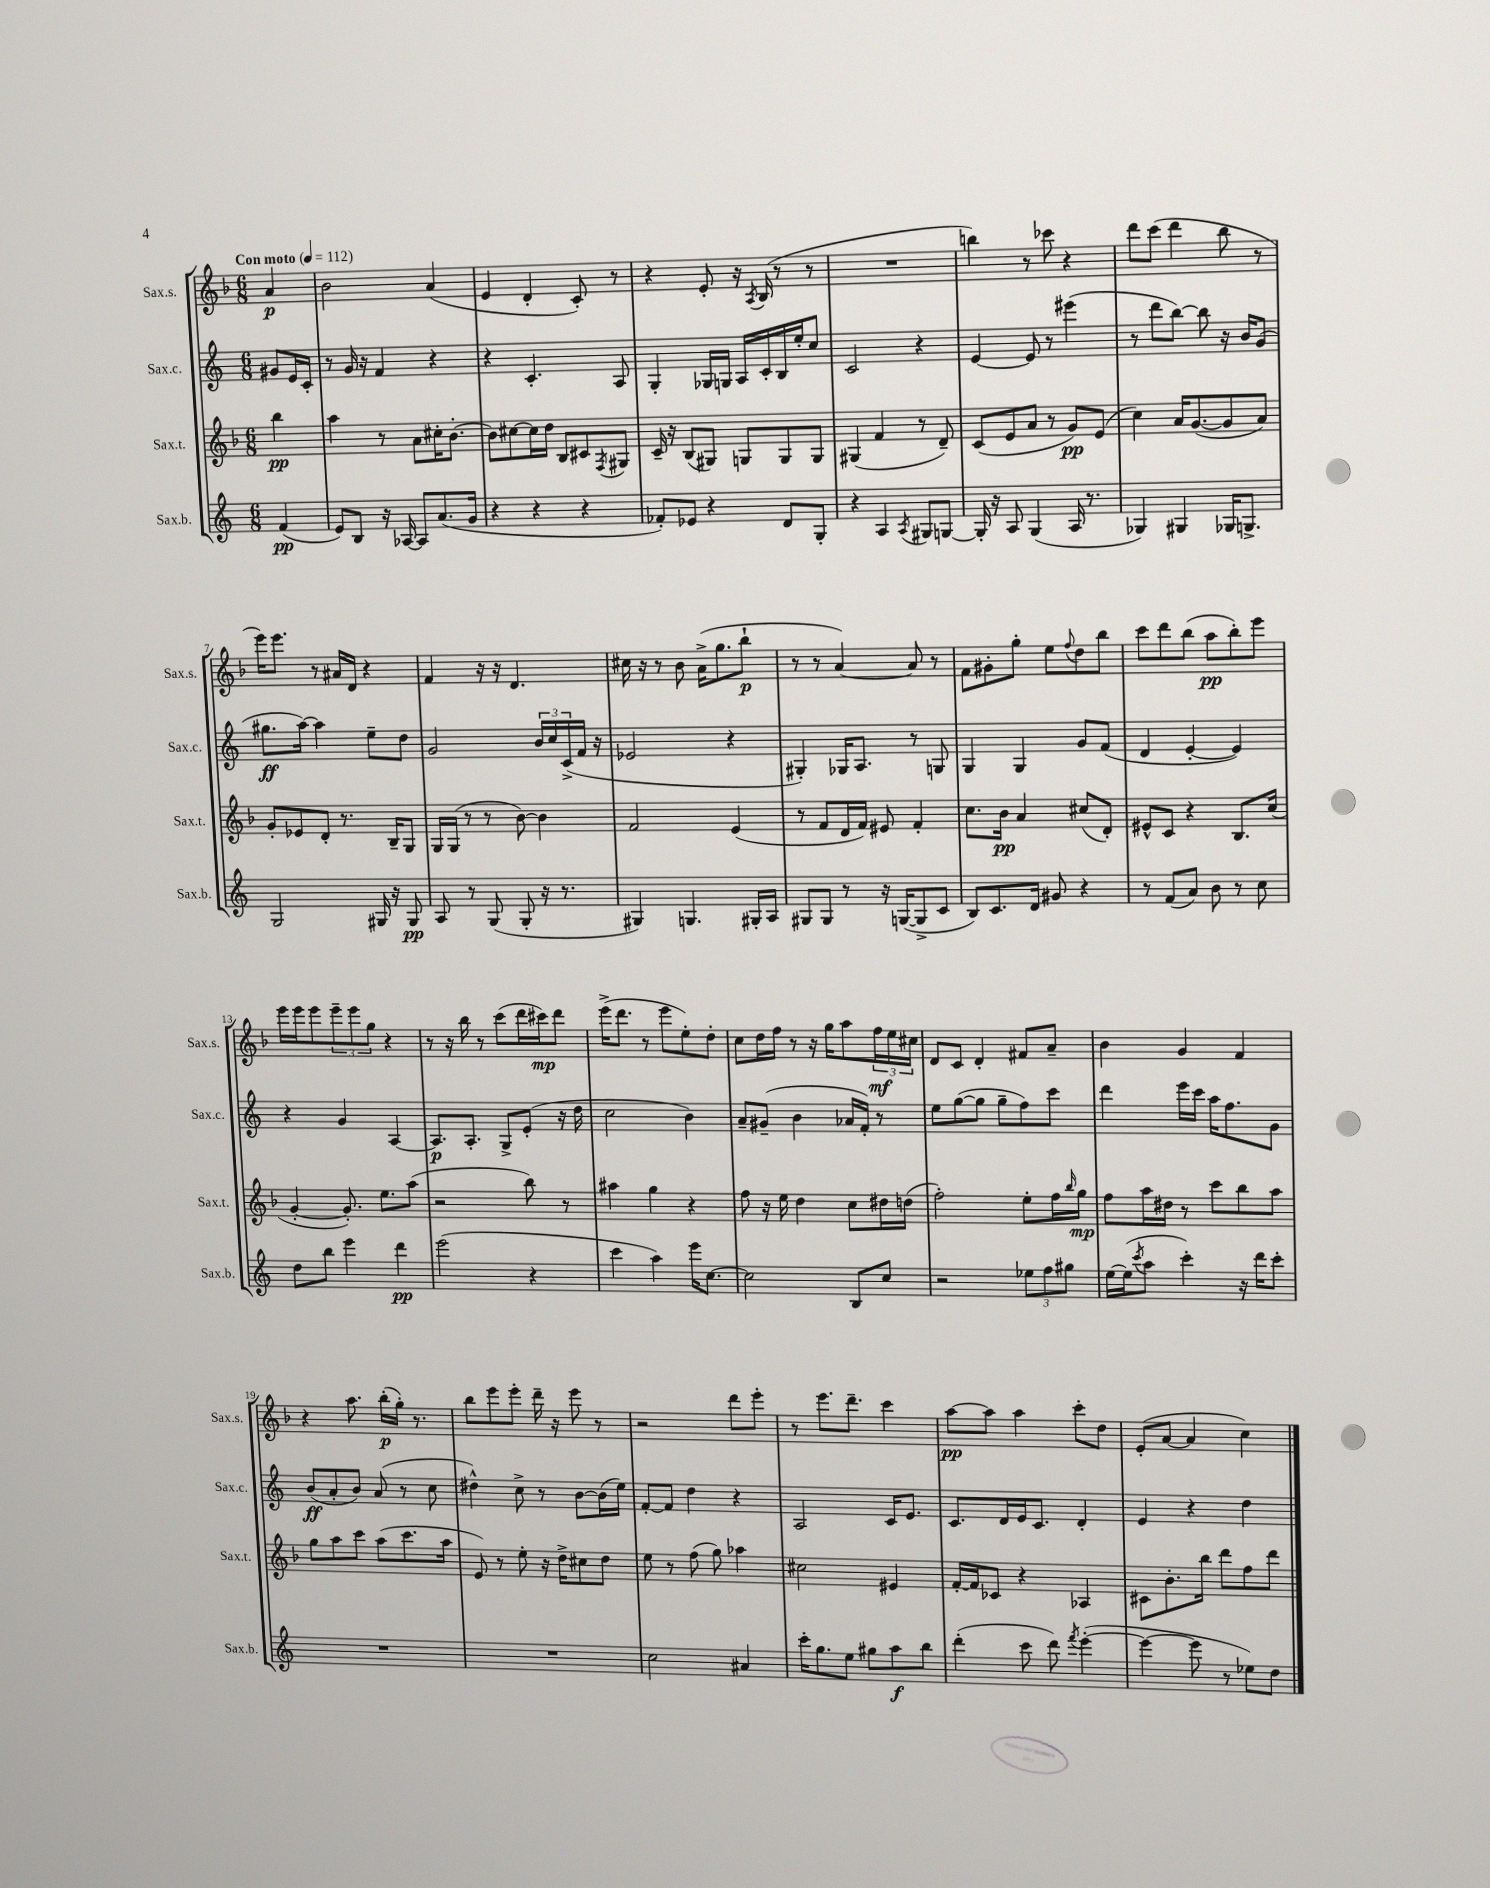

**kern	**kern	**kern	**kern
*staff4	*staff3	*staff2	*staff1
*clefG2	*clefG2	*clefG2	*clefG2
*k[]	*k[b-]	*k[]	*k[b-]
*M6/8	*M6/8	*M6/8	*M6/8
*MM112	*MM112	*MM112	*MM112
(4f	4bb-	8g#	4a
.	.	16e	.
.	.	16c'	.
=	=	=	=
8e)	4aa	8r	2b-
8B	.	16g	.
.	.	16r	.
16r	8r	4f	.
[16A-	.	.	.
8A-]	8a	.	.
(8.a	16cc#'	4r	(4a
.	[8.b-'	.	.
16g	.	.	.
=	=	=	=
4r	8b-]	4r	4e
.	[8cc#	.	.
4r	16cc#]	4.c'	4d'
.	16dd	.	.
.	8B-	.	.
4r	8c#	.	8c')
.	8qF	.	.
.	8G#	8A	8r
=	=	=	=
8f-')	16c~	4G'	4r
.	16r	.	.
8e-	(8B-	.	.
4r	8G#)	16G-	8e'
.	.	16G	.
.	8G	16A	16r
.	.	.	8qA
.	.	16c'	(16B-
8d	8G	16B	8r
.	.	16ee'	.
8G'	8G	8cc	8r
=	=	=	=
4r	(4G#	2c	2.r
4A	4f	.	.
8qA	.	.	.
8G#	8r	4r	.
[8G	8d~)	.	.
=	=	=	=
16G']	(8c	[4e	4bb)
16r	.	.	.
8A	8e	.	.
(4G	8a	8e]	8r
.	8r	8r	8ccc-
16A	8g)	(4eee#	4r
8.r	.	.	.
.	(8e	.	.
=	=	=	=
4G-)	4cc)	8r	8ddd
.	.	8ddd	(8ccc
4G#	16a	[8bb)	4ddd
.	([8.g	.	.
.	.	8bb]	.
16G-	8g]	16r	8bb-
8.G^	.	16b	.
.	8a)	(8g	8r
=	=	=	=
2G	8g'	8.gg#	16eee)
.	.	.	8.eee
.	8e-	.	.
.	.	[16aa)	.
.	8d'	4aa]	8r
.	8.r	.	16a#
.	.	.	16d
16G#	.	8ee~	4r
16r	16B-~	.	.
8G#	8G	8dd	.
=	=	=	=
8A	16G	2g	4f
.	(16G	.	.
8r	8r	.	.
(8G	8r	.	16r
.	.	.	16r
8G'	[8b-)	.	4.d
16r	4b-]	24b	.
.	.	24cc	.
8.r	.	.	.
.	.	(24c^	.
.	.	16f	.
.	.	16r	.
=	=	=	=
4G#)	2f	2e-	16cc#
.	.	.	16r
.	.	.	8r
4.G	.	.	8b-
.	.	.	(16a^
.	.	.	8.gg
.	(4e	4r	.
16G#'	.	.	8bb-`
16A	.	.	.
=	=	=	=
8G#	8r	4G#')	8r
8G#	8f	.	8r
8r	16d	16G-	[4a)
.	16f)	8.A	.
16r	8e#	.	.
([16G	.	.	.
8G^]	4f'	8r	8a]
8c	.	8G	8r
=	=	=	=
8B)	8.cc	4G	8f
8.c	.	.	8g#'
.	16b-	.	.
.	4a	4G	8gg'
16d	.	.	.
8g#	.	.	8ee
.	.	.	8qqff
4r	(8cc#	8g	8dd
.	8d')	(8f	8bb-
=	=	=	=
8r	8e#^^	4d	8ccc
(8f	8c	.	8ddd
8a)	4r	[4e'	(8bb-
8b	.	.	8aa
8r	8.B-	4e])	8bb-')
8cc	.	.	8eee
.	(16cc	.	.
=	=	=	=
8dd	[4g'	4r	16eee
.	.	.	16eee
8bb	.	.	8eee
4eee	8.g'])	4g	12eee~
.	.	.	12eee
.	.	.	12gg
.	8.ee	.	.
4ddd	.	[4A	4r
.	(8aa	.	.
=	=	=	=
(2eee	2r	8.A]	8r
.	.	.	16r
.	.	8.A'	16bb-
.	.	.	8r
.	.	8G^	(8ccc
4r	8bb-)	(8e'	16ddd
.	.	.	16ccc#)
.	8r	16r	8ddd
.	.	16dd	.
=	=	=	=
4ccc	4aa#	2cc	(16eee^
.	.	.	8.ddd
4aa)	4gg	.	8r
.	.	.	8eee
16eee	4r	4b)	8ee')
[8.cc	.	.	.
.	.	.	8dd'
=	=	=	=
2cc]	8ff	8a~	8cc
.	16r	(8g#~	16dd
.	16ee	.	16ff
.	4dd	4b	8r
.	.	.	16r
.	.	.	16gg
8B	8cc	16a-	8aa
.	.	16f')	.
8cc	16dd#	8r	24ff
.	.	.	24ee
.	(16dd	.	.
.	.	.	24cc#
=	=	=	=
2r	2ff')	8ee	8d
.	.	([8gg	8c
.	.	8gg]	4d'
.	.	8gg~	.
12ee-	8ee'	8ff)	8f#
12ff	.	.	.
.	16ff	8ccc	8a~
12gg#	.	.	.
.	16qqbb-	.	.
.	16gg	.	.
=	=	=	=
[16ee	8ff	4ddd	4b-
(16ee]	.	.	.
8qccc	.	.	.
8aa	16aa	.	.
.	16dd#	.	.
4ccc')	8r	16eee	4g
.	.	16ccc	.
.	8ccc	16aa	.
.	.	8.ff	.
16r	8bb-	.	4f
16ddd	.	.	.
8ccc'	8aa	8g	.
=	=	=	=
2.r	8gg	(8b	4r
.	8aa	8a'	.
.	8ccc	8b)	8.aa
.	(8aa	(8a	.
.	.	.	(16bb-'
.	8.ccc	8r	16gg')
.	.	.	8.r
.	.	8cc	.
.	16aa	.	.
=	=	=	=
2.r	8e)	4dd#^^)	8bb-
.	8r	.	8eee
.	8ee'	8cc^	8eee'
.	16r	8r	16ddd~
.	16dd^	.	16r
.	8cc#	[8b	8eee
.	8dd	(16b]	8r
.	.	16ee)	.
=	=	=	=
2cc	8ee	[8f'	2r
.	8r	8f]	.
.	(8ff	4dd	.
.	8gg)	.	.
4a#	4aa-	4r	8ddd
.	.	.	8eee'
=	=	=	=
16ccc'	2cc#	2A	8r
8.gg	.	.	.
.	.	.	8.eee
8ee	.	.	.
.	.	.	8.ddd~
8gg#	.	.	.
8aa	4e#	16c	4ccc
.	.	8.e	.
8bb	.	.	.
=	=	=	=
(4ddd'	[16f'	8.c	[8aa
.	16f]	.	.
.	8c-	.	8aa]
.	.	16d	.
8ccc	4r	16e	4aa
.	.	8.c	.
8ddd)	.	.	.
8qfff	.	.	.
([4eee'	4A-	4d'	8ccc'
.	.	.	8dd
=	=	=	=
4eee_	8c#	4e	(8e'
.	8.b-'	.	[8a
8eee]	.	4r	4a]
.	16bb-	.	.
8r	8ddd	.	.
8ee-)	8ff	4dd	4cc)
8dd	8ddd	.	.
==	==	==	==
*-	*-	*-	*-
